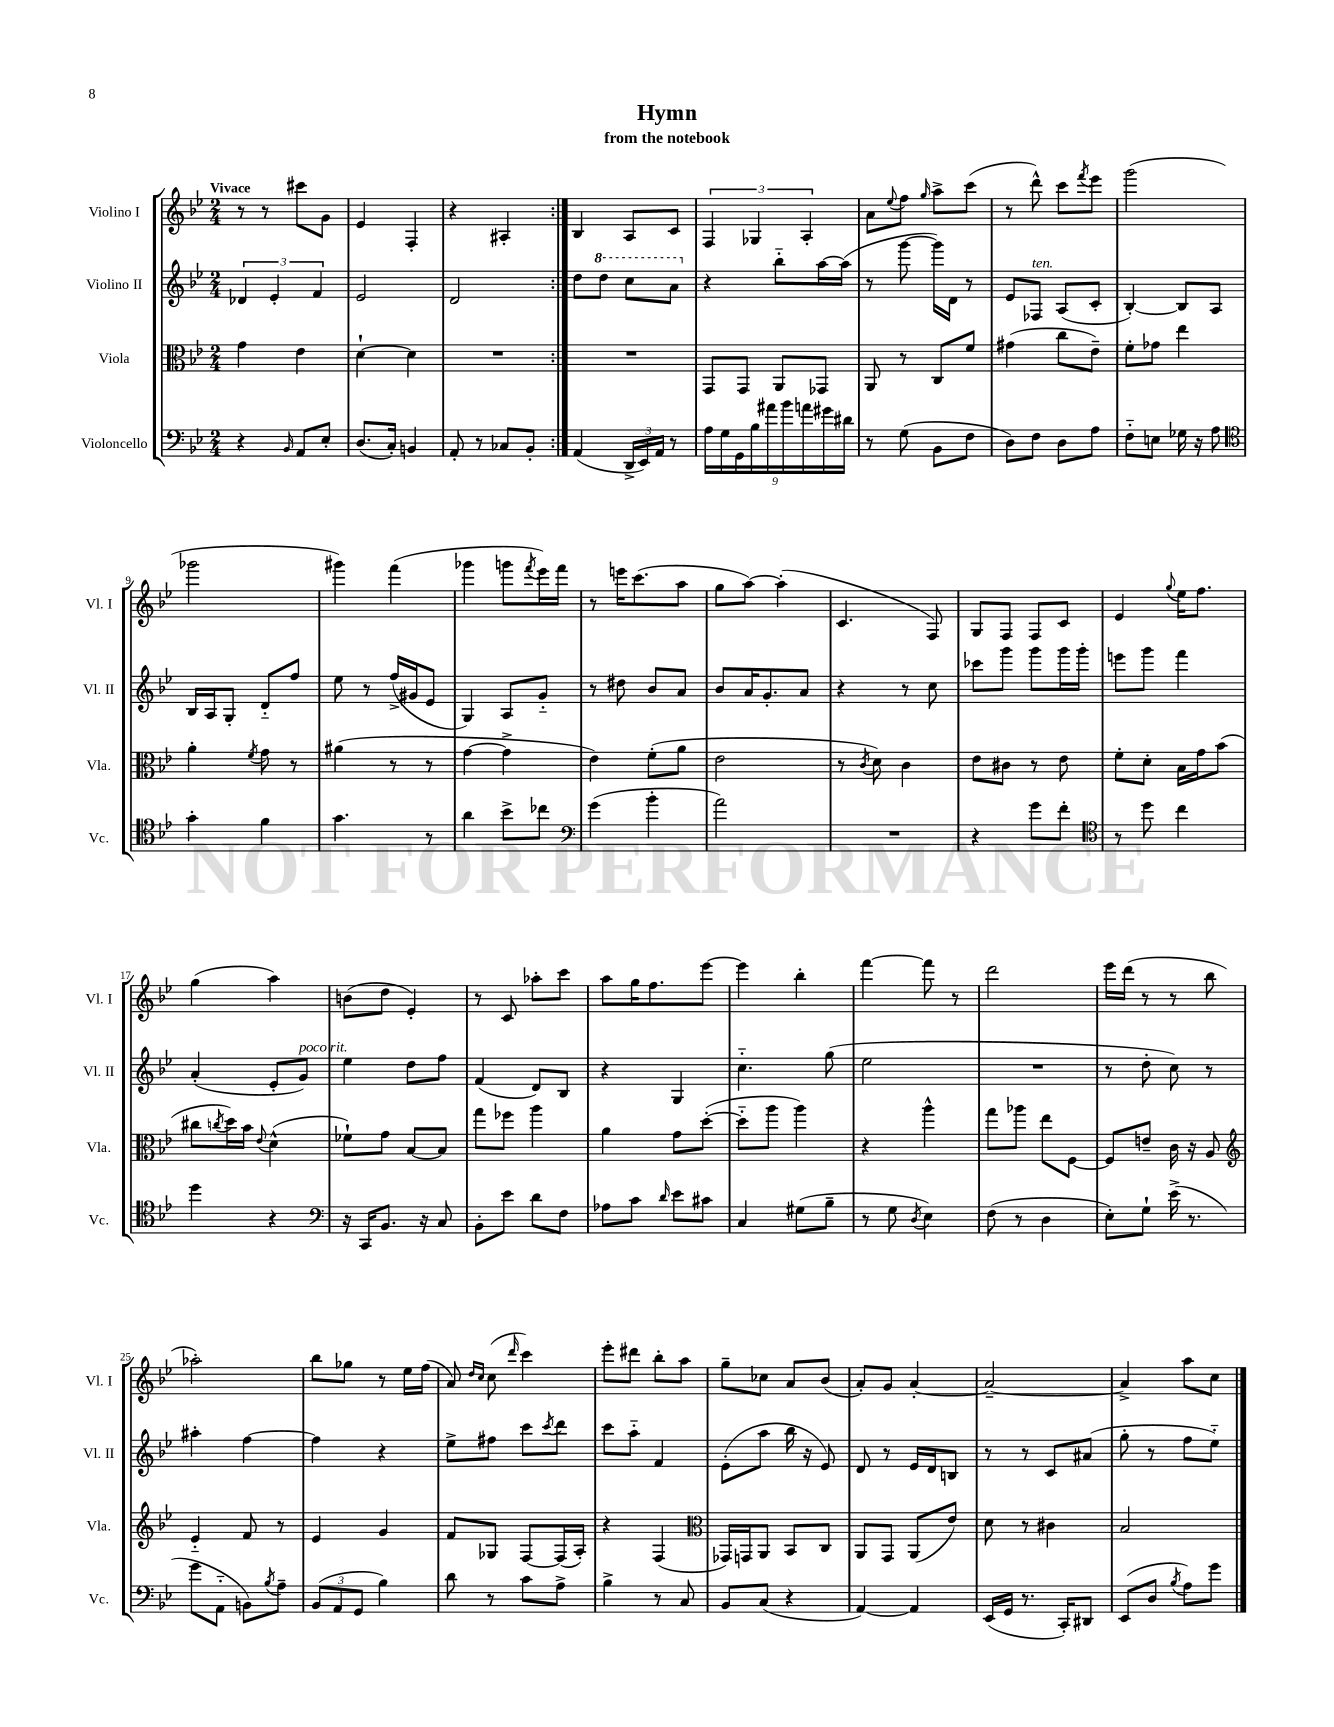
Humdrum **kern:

**kern	**kern	**kern	**kern
*part4	*part3	*part2	*part1
*staff4	*staff3	*staff2	*staff1
*I"Violoncello	*I"Viola	*I"Violino II	*I"Violino I
*I'Vc.	*I'Vla.	*I'Vl. II	*I'Vl. I
*clefF4	*clefC3	*clefG2	*clefG2
*k[b-e-]	*k[b-e-]	*k[b-e-]	*k[b-e-]
*M2/4	*M2/4	*M2/4	*M2/4
=1	=1	=1	=1
!	!	!	!LO:TX:a:B:t=Vivace
4r	4g\	6d-X/	8r
.	.	.	8r
.	.	6e-'/	.
16qqBB-/	.	.	.
8AA/L	4e-\	.	8ccc#X\L
.	.	6f/	.
8E-'/J	.	.	8g\J
=2	=2	=2	=2
(8.D/L	[4d`\	2e-/	4e-/
16C'/Jk)	.	.	.
4BBn/	4d\]	.	4F'/
=3	=3	=3	=3
8AA'/	2r	2d/	4r
8r	.	.	.
8C-X/L	.	.	4A#X'/
8BB-'/J	.	.	.
=4:|!	=4:|!	=4:|!	=4:|!
(4AA/	2r	8dd\L	4B-/
*	*	*8va	*
.	.	8ddd\J	.
24DD^/LL	.	8ccc\L	8A/L
24EE-/)	.	.	.
24AA/JJ	.	.	.
8r	.	8aa\J	8c/J
=5	=5	=5	=5
*	*	*X8va	*
18A\LL	8GG/L	4r	6F/
18G\	.	.	.
18GG\	.	.	.
.	8GG/J	.	.
18B-\	.	.	6G-X/
18a#X\	.	.	.
.	8AA/L	8bb-\L	.
18b-\	.	.	.
18an\	.	.	6A'/
.	8GG-X/J	[16aa\L	.
18g#X\	.	.	.
.	.	(16aa\JJ]	.
18d#X\JJ	.	.	.
=6	=6	=6	=6
8r	8AA/	8r	8a\L
.	.	.	8qqee-/
(8G\	8r	[8ggg\	8ff\J
.	.	.	16qqgg/
8BB-\L	8C/L	16ggg\LL])	8aa^\L
.	.	16d\JJ	.
8F\J	8f/J	8r	(8ccc\J
=7	=7	=7	=7
8D\L)	(4g#X\	8e-/L	8r
!	!	!LO:TX:a:i:t=ten.	!
8F\J	.	8F-X/J	8ddd^^\)
8D\L	8cc\L	(8A/L	8ccc\L
.	.	.	8qfff/
8A\J	8e-~\J)	8c'/J	8eee-\J
=8	=8	=8	=8
8F\L	8f'\L	[4B-'/)	(2ggg\
8En\J	8g-X\J	.	.
16G-X\	4ee-\	8B-/L]	.
16r	.	.	.
8A\	.	8A/J	.
!!LO:LB:g=z
=9	=9	=9	=9
*clefC4	*	*	*
4g'\	4a'\	16B-/LL	2ggg-X\
.	.	16A/J	.
.	.	8G'/J	.
.	8qf/	.	.
4f\	8g\	8d/L	.
.	8r	8ff/J	.
=10	=10	=10	=10
4.g\	(4a#X\	8ee-\	4ggg#X\)
.	.	8r	.
.	8r	(16ff^/LL	(4fff\
.	.	16g#X/J	.
8r	8r	8e-/J	.
=11	=11	=11	=11
4a\	[4g\	4G/)	4ggg-X\
8b-^\L	4g^\]	8A/L	8gggn\L
.	.	.	8qfff/
8cc-X\J	.	8g/J	16eee-\L)
.	.	.	16fff\JJ
=12	=12	=12	=12
*clefF4	*	*	*
(4g\	4e-\)	8r	8r
.	.	8dd#X\	16eeen\KL
.	.	.	(8.ccc\
4b-'\	(8f'\L	8b-/L	.
.	8a\J	8a/J	8aa\J
=13	=13	=13	=13
2a\)	2e-\	8b-/L	8gg\L
.	.	16a/K	[8aa\J)
.	.	8.g'/	.
.	.	.	(4aa'\]
.	.	8a/J	.
=14	=14	=14	=14
2r	8r	4r	4.c/
.	8qc/	.	.
.	8d\)	.	.
.	4c\	8r	.
.	.	8cc\	8F/)
=15	=15	=15	=15
4r	8e-\L	8ccc-X\L	8G/L
.	8c#X\J	8ggg\J	8F/J
8g\L	8r	8ggg\L	8F/L
8f'\J	8e-\	16ggg\L	8c/J
.	.	16ggg'\JJ	.
=16	=16	=16	=16
*clefC4	*	*	*
8r	8f'\L	8eeen\L	4e-/
8dd\	8d'\J	8ggg\J	.
.	.	.	8qqgg/
4cc\	16B-\LL	4fff\	16ee-\KL
.	16g\J	.	8.ff\J
.	(8b-\J	.	.
!!LO:LB:g=z
=17	=17	=17	=17
4dd\	8cc#X\L	(4a'/	(4gg\
.	8qccn/	.	.
.	16dd\L)	.	.
.	16b-\JJ	.	.
.	8qqe-/	.	.
4r	(4d^^\	8e-'/L	4aa\)
!	!	!LO:TX:a:i:t=poco rit.	!
.	.	8g/J)	.
=18	=18	=18	=18
*clefF4	*	*	*
16r	8f-X`\L)	4ee-\	(8bn\L
16CC/KL	.	.	.
8.BB-/J	8g\J	.	8dd\J
.	[8B-/L	8dd\L	4e-'/)
16r	.	.	.
8C/	8B-/J]	8ff\J	.
=19	=19	=19	=19
8BB-'\L	8gg\L	(4f/	8r
8e-\J	8ff-X\J	.	8c/
8d\L	4aa\	8d/L)	8aa-X'\L
8F\J	.	8B-/J	8ccc\J
=20	=20	=20	=20
8A-X\L	4a\	4r	8aa\L
8c\J	.	.	16gg\K
.	.	.	8.ff\
16qqd/	.	.	.
8e-\L	8g\L	4G/	.
8c#X\J	([8dd'\J	.	[8eee-\J
=21	=21	=21	=21
4C/	8dd\L]	4.cc\	4eee-\]
.	8aa\J	.	.
(8G#X\L	4aa\)	.	4bb-'\
8B-~\J	.	(8gg\	.
=22	=22	=22	=22
8r	4r	2ee-\	[4fff\
8G\	.	.	.
8qD/	.	.	.
4E-\)	4aa^^\	.	8fff\]
.	.	.	8r
=23	=23	=23	=23
(8F\	8gg\L	2r	2ddd\
8r	8aa-X\J	.	.
4D\	8ee-\L	.	.
.	[8F\J	.	.
=24	=24	=24	=24
8E-'\L)	8F/L]	8r	16eee-\LL
.	.	.	(16ddd\JJ
8G`\J	8en~/J	8dd'\	8r
(16e-^\	16c\	8cc\)	8r
8.r	16r	.	.
.	8A/	8r	8bb-\
!!LO:LB:g=z
=25	=25	=25	=25
*	*clefG2	*	*
8g\L	4e-/	4aa#X'\	2aa-X'\)
8AA\J	.	.	.
8BBn\L)	8f/	[4ff\	.
8qB-/	.	.	.
8A~\J	8r	.	.
=26	=26	=26	=26
(12BB-/L	4e-/	4ff\]	8bb-\L
12AA/	.	.	.
.	.	.	8gg-X\J
12GG/J	.	.	.
4B-\)	4g/	4r	8r
.	.	.	16ee-\LL
.	.	.	(16ff\JJ
=27	=27	=27	=27
8d\	8f/L	8ee-^\L	8a/)
.	.	.	16qqdd/LL
.	.	.	16qqcc/JJ
8r	8G-X/J	8ff#X\J	(8cc\
.	.	.	16qqddd/
8c\L	[8F/L	8ccc\L	4ccc\)
.	.	8qccc/	.
8A^\J	(16F/L]	8ddd\J	.
.	16A'/JJ)	.	.
=28	=28	=28	=28
4B-^\	4r	8ccc\L	8eee-'\L
.	.	8aa\J	8ddd#X\J
8r	(4F/	4f/	8bb-'\L
8C/	.	.	8aa\J
=29	=29	=29	=29
*	*clefC3	*	*
8BB-/L	16GG-X/LL)	(8e-'\L	8gg~\L
.	16GGn/J	.	.
(8C/J	8AA/J	8aa\J	8cc-X\J
4r	8BB-/L	16bb-\	8a/L
.	.	16r	.
.	8C/J	8e-/)	(8b-/J
=30	=30	=30	=30
[4AA/)	8AA/L	8d/	8a'/L)
.	8GG/J	8r	8g/J
4AA/]	(8AA/L	16e-/LL	[4a'/
.	.	16d/J	.
.	8e-/J)	8Bn/J	.
=31	=31	=31	=31
(16EE-/LL	8d\	8r	2a~/_
16GG/JJ	.	.	.
8.r	8r	8r	.
.	4c#X\	8c/L	.
16CC'/KL)	.	.	.
8DD#X/J	.	(8a#X/J	.
=32	=32	=32	=32
(8EE-/L	2B-/	8gg'\	4a^/]
8D/J	.	8r	.
8qB-/	.	.	.
8A\L)	.	8ff\L	8aa\L
8g\J	.	8ee-\J)	8cc\J
==	==	==	==
*-	*-	*-	*-
